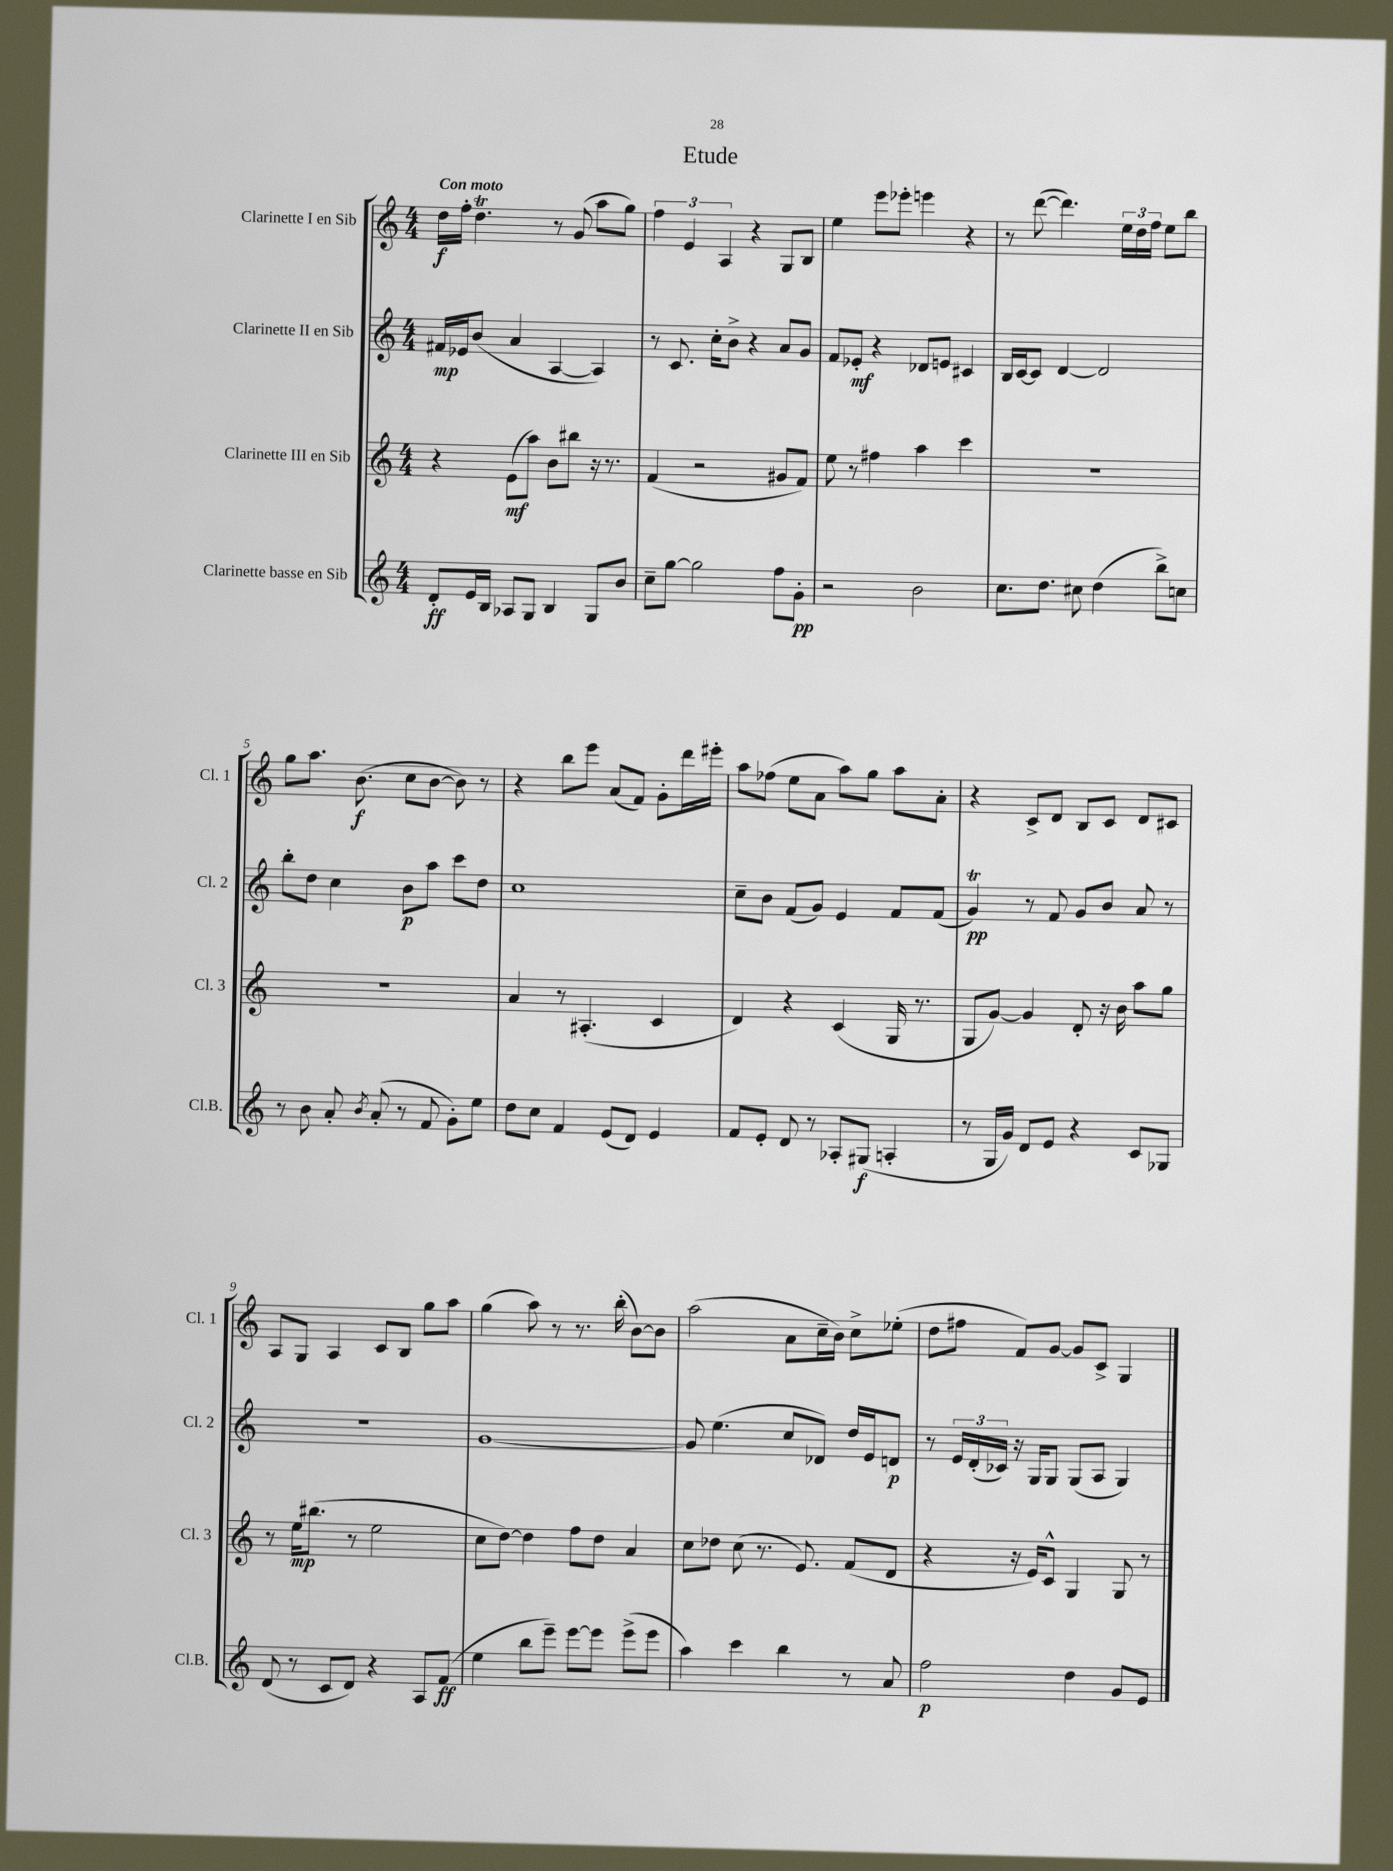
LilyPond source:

\header { title = "Etude" }
<<
\new StaffGroup <<
\new Staff = "s0" \with { instrumentName = "Clarinette I en Sib" shortInstrumentName = "Cl. 1" } {
    \clef treble \key c \major \numericTimeSignature \time 4/4 \tempo "Con moto"
    \autoBeamOff d''16[\f f''16]-. d''4.\trill r8 g'8( a''8[ g''8]) |
    \tuplet 3/2 { f''4 e'4 a4 } r4 g8[ b8] |
    e''4 e'''8[ ees'''8]-. e'''4 r4 |
    r8 d'''8~( d'''4.) \tuplet 3/2 { e''16[ d''16 f''16] } e''8[ b''8] |
    g''8[ a''8.] b'8.\f( c''8[ b'8]~ b'8) r8 |
    r4 b''8[ e'''8] a'8[( f'8]) g'8[-. d'''16 eis'''16]-. |
    a''8[ fes''8]( e''8[ a'8] a''8[) g''8] a''8[ a'8]-. |
    r4 c'8[-> d'8] b8[ c'8] d'8[ cis'8] |
    a8[ g8] a4 c'8[ b8] g''8[ a''8] |
    g''4( a''8) r8 r8. b''16-.( b'8[~) b'8] |
    a''2( a'8[ c''16-- b'16]) c''8[-> ees''8]-.( |
    d''8[ fis''8] f'8[) g'8]~ g'8[ c'8]-> g4 \bar "|." |
}
\new Staff = "s1" \with { instrumentName = "Clarinette II en Sib" shortInstrumentName = "Cl. 2" } {
    \clef treble \key c \major \numericTimeSignature \time 4/4
    \autoBeamOff fis'16[\mp ees'16 b'8]( a'4 a4~ a4) |
    r8 c'8. c''16[-. b'8]-> r4 a'8[ g'8] |
    f'8[ ees'8]-.\mf r4 des'8[ e'8] cis'4 |
    b16[ c'16~ c'8] d'4~ d'2 |
    b''8[-. d''8] c''4 b'8[\p a''8] c'''8[ d''8] |
    c''1 |
    c''8[-- b'8] f'8[( g'8]) e'4 f'8[ f'8]( |
    g'4\trill\pp) r8 f'8 g'8[ b'8] a'8 r8 |
    R1 |
    g'1~ |
    g'8 e''4.( c''8[ des'8]) d''16[ e'16 d'8]\p |
    r8 \tuplet 3/2 { e'16[ d'16-.( ces'16]) } r16 g16[ g8] g8[( a8] g4) \bar "|." |
}
\new Staff = "s2" \with { instrumentName = "Clarinette III en Sib" shortInstrumentName = "Cl. 3" } {
    \clef treble \key c \major \numericTimeSignature \time 4/4
    \autoBeamOff r4 e'8[\mf( a''8]) b'8[ bis''8] r16 r8. |
    f'4( r2 gis'8[ f'8]) |
    e''8 r8 fis''4 a''4 c'''4 |
    R1 |
    R1 |
    a'4 r8 ais4.-.( c'4 |
    d'4) r4 c'4( g16 r8. |
    g8[ g'8]~) g'4 d'8-. r16 b'16 a''8[ g''8] |
    r8 e''16[\mp bis''8.]( r8 e''2 |
    c''8[ d''8]~) d''4 f''8[ d''8] a'4 |
    c''8[ des''8] c''8( r8. e'8.) f'8[( d'8] |
    r4 r16 e'16[) c'8]-^ g4 g8 r8 \bar "|." |
}
\new Staff = "s3" \with { instrumentName = "Clarinette basse en Sib" shortInstrumentName = "Cl.B." } {
    \clef treble \key c \major \numericTimeSignature \time 4/4
    \autoBeamOff d'8[-.\ff e'16 b16] aes8[ g8] b4 g8[ b'8] |
    c''8[-- g''8]~ g''2 f''8[ g'8]-.\pp |
    r2 b'2 |
    c''8.[ d''8.] cis''8 d''4( b''8[->) c''8] |
    r8 b'8 a'8-. \acciaccatura { b'8 } a'8-.( r8 f'8 g'8[-.) e''8] |
    d''8[ c''8] f'4 e'8[( d'8]) e'4 |
    f'8[ e'8]-. d'8 r8 aes8[-. gis8]\f( a4-. |
    r8 g16[ g'16]) d'8[ e'8] r4 c'8[ ges8] |
    d'8( r8 c'8[ d'8]) r4 a8[ f'8]\ff( |
    e''4 b''8[ e'''8]--) e'''8[~ e'''8] e'''8[->( e'''8] |
    a''4) c'''4 b''4 r8 a'8 |
    f''2\p d''4 g'8[ e'8] \bar "|." |
}
>>
>>
